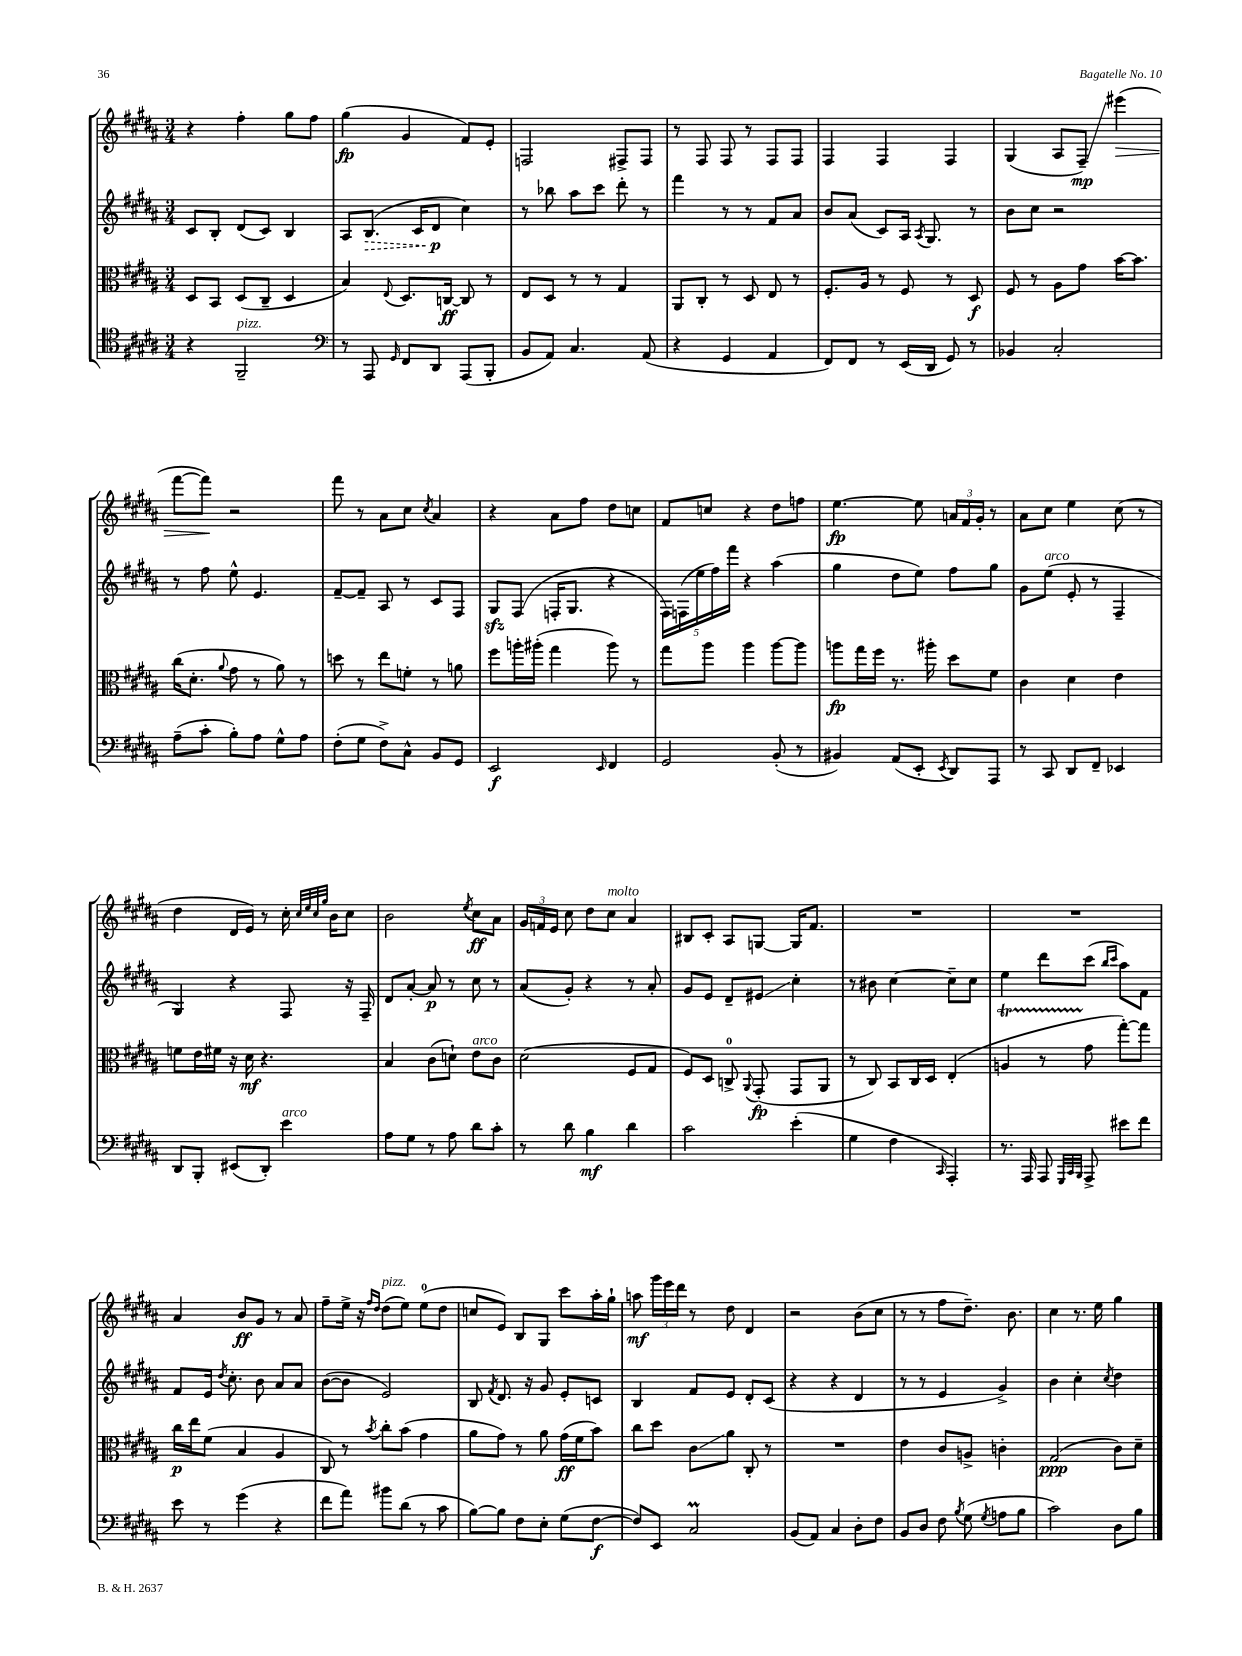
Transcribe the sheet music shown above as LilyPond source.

<<
\new StaffGroup <<
\new Staff = "s0" {
    \clef treble \key b \major \numericTimeSignature \time 3/4
    \autoBeamOff r4 fis''4-. gis''8[ fis''8] |
    gis''4\fp( gis'4 fis'8[) e'8]-. |
    f2 fis8[-> fis8] |
    r8 fis8 fis8 r8 fis8[ fis8] |
    fis4 fis4 fis4 |
    gis4( ais8[ fis8]--\glissando\mp) eis'''4\>( |
    fis'''8[~ fis'''8]\!) r2 |
    fis'''8 r8 ais'8[ cis''8] \acciaccatura { cis''8 } ais'4 |
    r4 ais'8[ fis''8] dis''8[ c''8] |
    fis'8[ c''8] r4 dis''8[ f''8] |
    e''4.~\fp e''8 \tuplet 3/2 { a'16[ fis'16 gis'16]-. } r8 |
    ais'8[ cis''8] e''4 cis''8( r8 |
    dis''4 dis'16[ e'16]) r8 cis''16-. \grace { cis''32[ e''32 cis''32 gis''32] } b'16[ cis''8] |
    b'2 \acciaccatura { e''8 } cis''8[\ff ais'8] |
    \tuplet 3/2 { gis'16[ f'16 e'16] } cis''8 dis''8[ cis''8]^\markup { \italic "molto" } ais'4 |
    bis8[ cis'8]-. ais8[ g8]~ g16[ fis'8.] |
    R2. |
    R2. |
    ais'4 b'8[\ff gis'8] r8 ais'8 |
    fis''8[-- e''16]-> r16 \grace { fis''16[ dis''16] } dis''8[^\markup { \italic "pizz." }( e''8]) e''8[-0( dis''8] |
    c''8[ e'8]) b8[ gis8] cis'''8[ ais''16-. gis''16]-! |
    a''8\mf \tuplet 3/2 { gis'''16[ e'''16 dis'''16] } r8 dis''8 dis'4 |
    r2 b'8[( cis''8] |
    r8 r8 fis''8[ dis''8.]--) b'8. |
    cis''4 r8. e''16 gis''4 \bar "|." |
}
\new Staff = "s1" {
    \clef treble \key b \major \numericTimeSignature \time 3/4
    \autoBeamOff cis'8[ b8]-. dis'8[( cis'8]) b4 |
    ais8[ \once \override Hairpin.style = #'dashed-line b8.]\>( cis'16[ dis'8]\p\! cis''4) |
    r8 bes''8 ais''8[ cis'''8] dis'''8-. r8 |
    fis'''4 r8 r8 fis'8[ ais'8] |
    b'8[ ais'8]( cis'8[) ais16] \acciaccatura { ais8 } gis8. r8 |
    b'8[ cis''8] r2 |
    r8 fis''8 e''8-^ e'4. |
    fis'8[~-- fis'8]-- ais8 r8 cis'8[ fis8] |
    gis8[\sfz fis8]( f16[-. gis8.] r4 |
    \tuplet 5/4 { fis16[) f16( e''16 fis''16) fis'''16] } r4 ais''4( |
    gis''4 dis''8[ e''8]) fis''8[ gis''8] |
    gis'8[ e''8]^\markup { \italic "arco" }( e'8-. r8 fis4-- |
    gis4) r4 fis8 r16 fis16-- |
    dis'8[ ais'8]~-. ais'8\p r8 cis''8 r8 |
    ais'8[( gis'8]-.) r4 r8 ais'8-. |
    gis'8[ e'8] dis'8[-- eis'8]\glissando cis''4-. |
    r8 bis'8 cis''4~ cis''8[-- cis''8] |
    e''4 dis'''8[ cis'''8]( \grace { b''16[ cis'''16] } ais''8[) fis'8] |
    fis'8[ e'16] \acciaccatura { dis''8 } cis''8.-. b'8 ais'8[ ais'8] |
    b'8[~( b'8] e'2) |
    b8 \acciaccatura { fis'8 } dis'8. r16 gis'8 e'8[-. c'8] |
    b4 fis'8[ e'8] dis'8[-. cis'8]( |
    r4 r4 dis'4 |
    r8 r8 e'4 gis'4->) |
    b'4 cis''4-. \acciaccatura { cis''8 } dis''4 \bar "|." |
}
\new Staff = "s2" {
    \clef alto \key b \major \numericTimeSignature \time 3/4
    \autoBeamOff dis8[ b,8] dis8[( cis8]-- dis4 |
    b4) \appoggiatura { e8 } dis8.[ c16]~\ff c8 r8 |
    e8[ dis8] r8 r8 gis4 |
    ais,8[ cis8]-. r8 dis8 e8 r8 |
    fis8.[-. ais16] r8 fis8 r8 dis8\f |
    fis8 r8 ais8[ gis'8] b'16[~ b'8.] |
    cis''16[( dis'8.]-. \appoggiatura { ais'8 } gis'8 r8 ais'8) r8 |
    d''8 r8 e''8[ f'8]-. r8 a'8 |
    fis''8[ a''16-. ais''16]-.( gis''4 ais''8) r8 |
    gis''8[ ais''8] ais''4 ais''8[~ ais''8] |
    a''8[\fp gis''16 fis''16] r8. ais''16-. dis''8[ fis'8] |
    cis'4 dis'4 e'4 |
    f'8[ e'16 fis'16] r16 dis'16\mf r4. |
    b4 cis'8[( d'8]-!) e'8[^\markup { \italic "arco" } cis'8] |
    dis'2( fis8[ gis8] |
    fis8[) dis8] c8-0-> \appoggiatura { ais,8 } gis,8-.\fp( gis,8[ ais,8] |
    r8 cis8) b,8[ cis16 dis16] e4-.( |
    a4\startTrillSpan r8 gis'8\stopTrillSpan gis''8[~-.) gis''8] |
    cis''16[\p e''16 fis'8]( b4 ais4 |
    cis8) r8 \acciaccatura { b'8 } cis''8[-. b'8]( gis'4 |
    ais'8[ gis'8]) r8 ais'8 gis'16[\ff( fis'16 b'8]) |
    cis''8[ dis''8] cis'8[\glissando ais'8] cis8-. r8 |
    R2. |
    e'4 cis'8[ a8]-> c'4-. |
    gis2\ppp( cis'8[) dis'8]-- \bar "|." |
}
\new Staff = "s3" {
    \clef tenor \key b \major \numericTimeSignature \time 3/4
    \autoBeamOff r4 fis,2--^\markup { \italic "pizz." } |
    \clef bass r8 ais,,8 \grace { gis,16 } fis,8[ dis,8] ais,,8[( b,,8]-. |
    b,8[ ais,8]) cis4. ais,8( |
    r4 gis,4 ais,4 |
    fis,8[) fis,8] r8 e,16[( dis,16] gis,8) r8 |
    bes,4 cis2-. |
    ais8[--( cis'8]-. b8[-.) ais8] gis8[-^ ais8] |
    fis8[-.( gis8] fis8[->) cis8]-^ b,8[ gis,8] |
    e,2\f \grace { e,16 } fis,4 |
    gis,2 b,8-.( r8 |
    bis,4) ais,8[( e,8]-. \acciaccatura { e,8 } dis,8[) ais,,8] |
    r8 cis,8 dis,8[ fis,8]-- ees,4 |
    dis,8[ b,,8]-. eis,8[( dis,8]-.) e'4^\markup { \italic "arco" } |
    ais8[ gis8] r8 ais8 dis'8[ cis'8]-. |
    r8 dis'8 b4\mf dis'4 |
    cis'2 e'4-.( |
    gis4 fis4 \grace { cis,16 } ais,,4-.) |
    r8. ais,,16 ais,,8 \grace { gis,,32[ cis,32 b,,32] } ais,,8-> eis'8[ fis'8] |
    e'8 r8 gis'4( r4 |
    fis'8[ ais'8]) bis'8[ dis'8]( r8 cis'8 |
    b8[~) b8] fis8[ e8]-. gis8[( fis8]~\f |
    fis8[) e,8] cis2\prall |
    b,8[( ais,8]) cis4 dis8[-. fis8] |
    b,8[ dis8] fis8 \acciaccatura { b8 } gis8( \acciaccatura { gis8 } a8[ b8] |
    cis'2) dis8[ b8] \bar "|." |
}
>>
>>
\layout { \context { \Score \remove "Bar_number_engraver" } }
